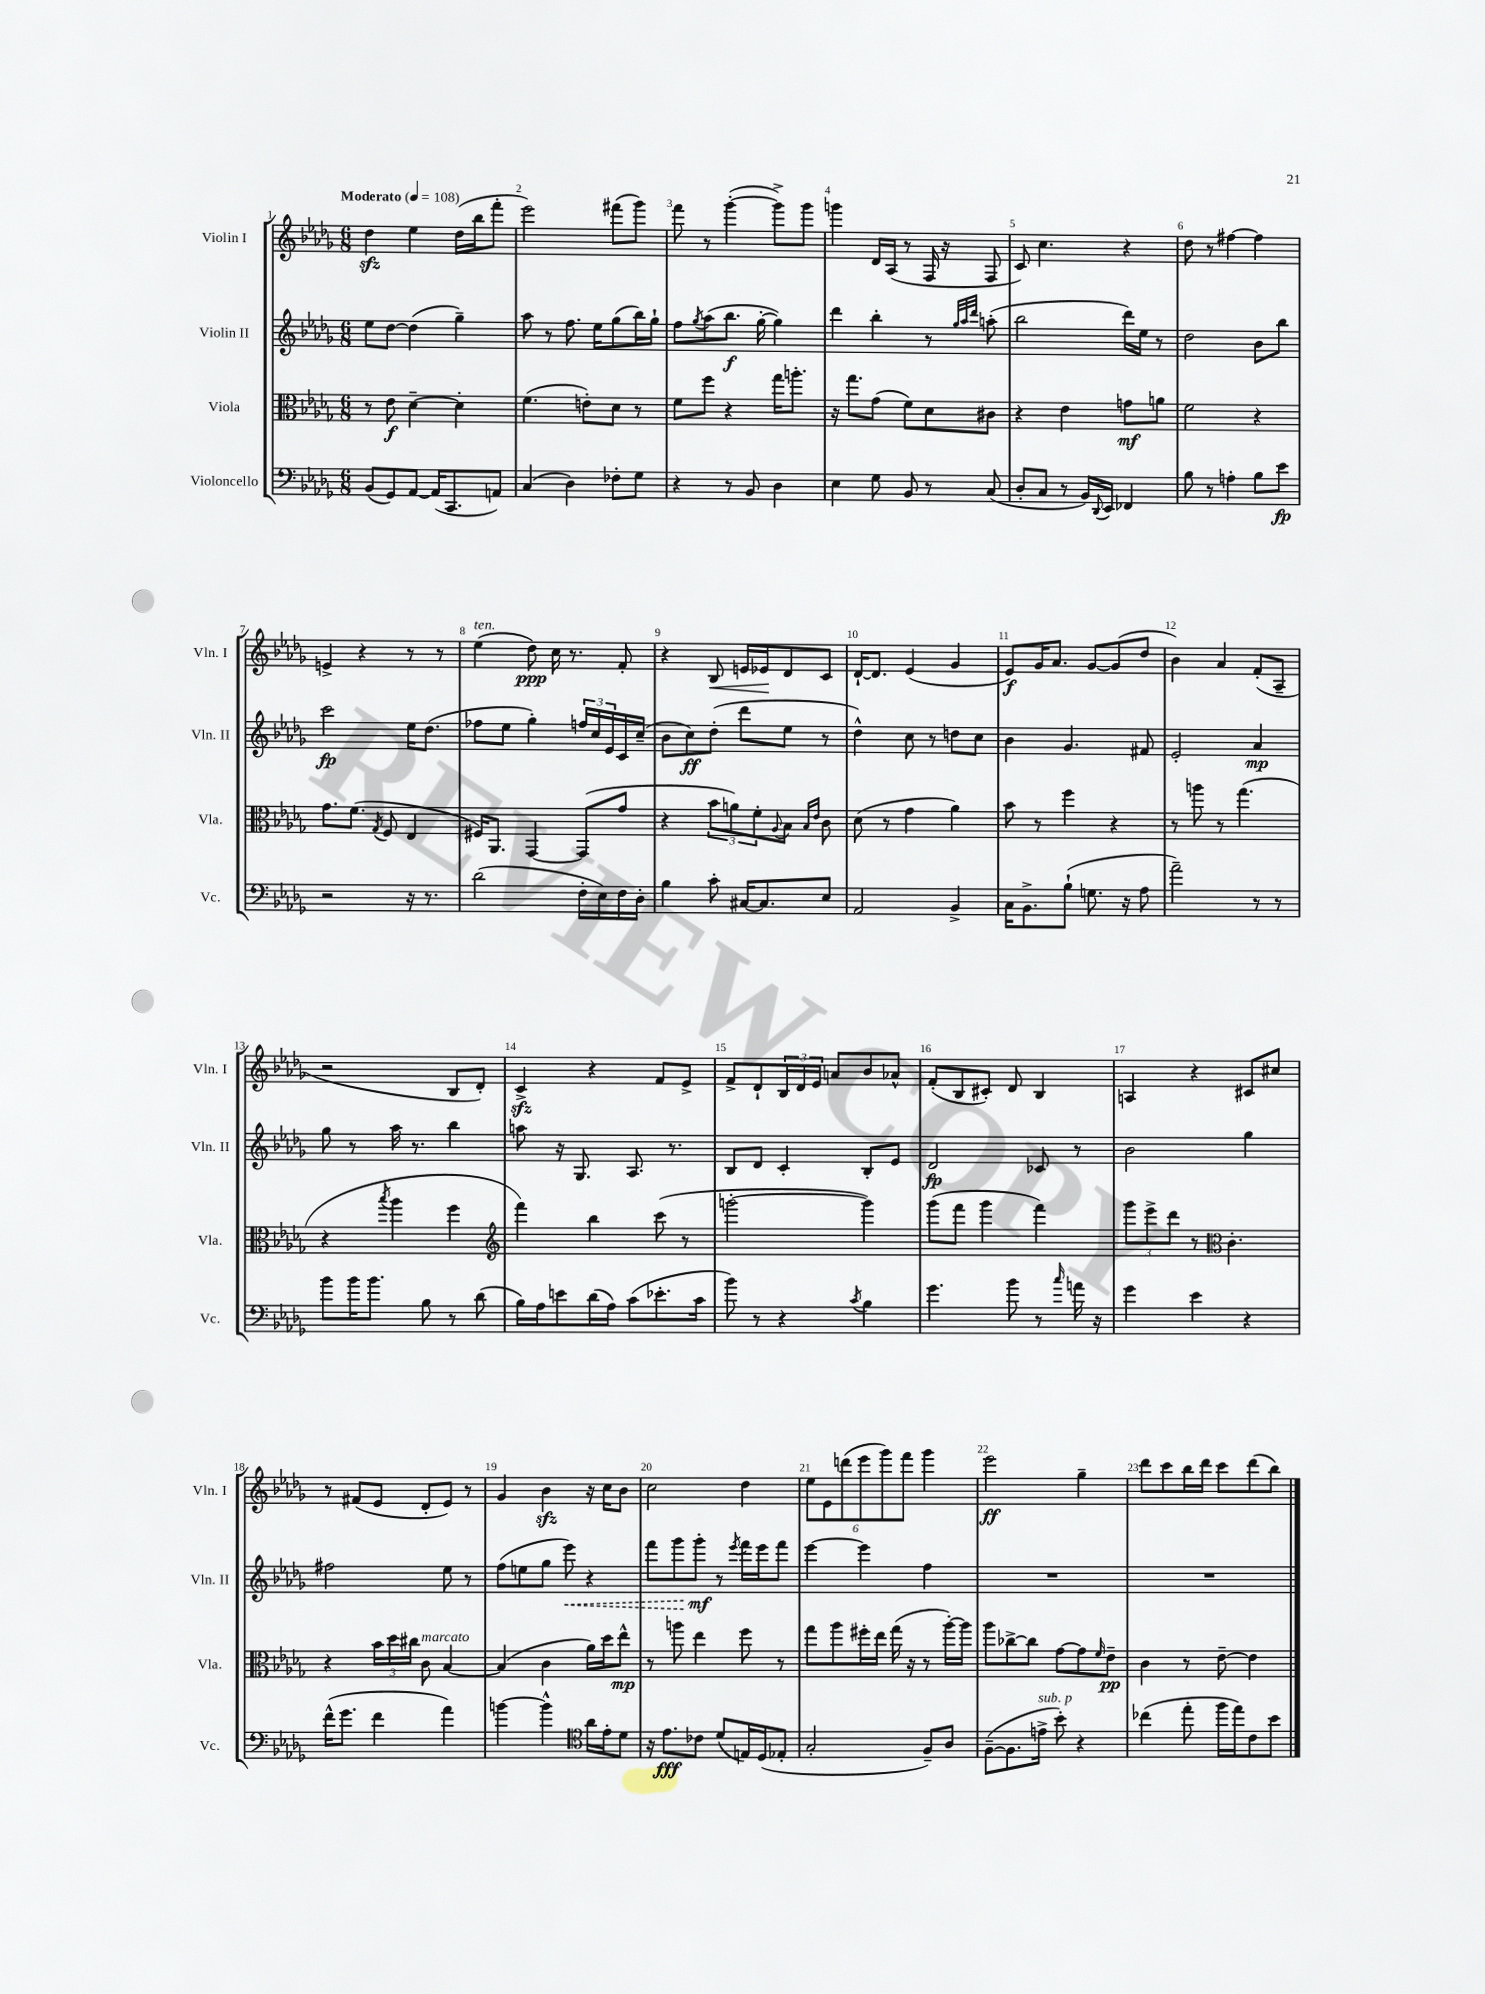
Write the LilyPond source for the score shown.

<<
\new StaffGroup <<
\new Staff = "s0" \with { instrumentName = "Violin I" shortInstrumentName = "Vln. I" } {
    \clef treble \key des \major \numericTimeSignature \time 6/8 \tempo "Moderato" 4 = 108
    des''4\sfz ees''4 des''16( bes''16 f'''8-. |
    ees'''2) fis'''8( ges'''8) |
    f'''8 r8 ges'''4~-.( ges'''8->) ges'''8 |
    g'''4 des'16 aes16( r8 f16 r16 f8 |
    c'8) c''4. r4 |
    des''8 r8 fis''4~ fis''4 |
    e'4-> r4 r8 r8 |
    ees''4^\markup { \italic "ten." }( des''8\ppp) c''16 r8. f'8-. |
    r4 bes8\< e'16 ees'16\! des'8 c'8 |
    des'16~-! des'8. ees'4( ges'4 |
    ees'8\f) ges'16 aes'8. ges'8~ ges'8( des''8 |
    bes'4) aes'4 f'8-.( aes8-- |
    r2 bes8 des'8-.) |
    c'4->\sfz r4 f'8 ees'8-> |
    f'8-> des'8-! \tuplet 3/2 { bes16 des'16 ees'16 } a'8 bes'8 aes'8-^ |
    f'8-.( bes8 cis'8-.) des'8 bes4 |
    a4 r4 cis'8 cis''8 |
    r8 fis'8( ees'8 des'8-. ees'8) r8 |
    ges'4 bes'4\sfz r16 c''16 bes'8 |
    c''2 des''4 |
    \tuplet 6/4 { ees''8 ees'8 d'''8( ees'''8 ges'''8) f'''8 } ges'''4 |
    ees'''2\ff ges''4-- |
    des'''8 c'''8 bes''16 des'''16 c'''8 des'''8( bes''8) \bar "|." |
}
\new Staff = "s1" \with { instrumentName = "Violin II" shortInstrumentName = "Vln. II" } {
    \clef treble \key des \major \numericTimeSignature \time 6/8
    ees''8 des''8~ des''4( ges''4--) |
    aes''8 r8 f''8. ees''16 ges''8( bes''16) ges''16-! |
    f''8 \acciaccatura { ges''8 } aes''8( bes''8.\f ges''16~-. ges''4) |
    des'''4 bes''4-. r8 \grace { ges''32 aes''32 des'''32 } a''8-.( |
    bes''2 des'''16) ees''16 r8 |
    des''2 bes'8 bes''8 |
    c'''2\fp ees''16 des''8.( |
    fes''8 ees''8 ges''4-.) \tuplet 3/2 { f''16 c''16 ees'16 } c'16 c''16--( |
    bes'8 c''8\ff) des''8-.( des'''8 ees''8 r8 |
    des''4-^) c''8 r8 d''8 c''8 |
    bes'4 ges'4. fis'8 |
    ees'2-. aes'4\mp |
    ges''8 r8 aes''16 r8. bes''4 |
    a''8 r16 ges8. aes8. r8. |
    bes8 des'8 c'4-. bes8-. ees'8 |
    des'2\fp ces'8 r8 |
    bes'2 ges''4 |
    fis''2 ees''8 r8 |
    f''8( e''8 ges''8 \once \override Hairpin.style = #'dashed-line ees'''8\<) r4 |
    f'''8 ges'''8 ges'''8-.\mf\! r8 \acciaccatura { ees'''8 } f'''16 ees'''16 f'''8 |
    ees'''4~ ees'''4 f''4 |
    R2. |
    R2. \bar "|." |
}
\new Staff = "s2" \with { instrumentName = "Viola" shortInstrumentName = "Vla." } {
    \clef alto \key des \major \numericTimeSignature \time 6/8
    r8 ees'8\f des'4~-- des'4-. |
    f'4.( e'8-.) des'8 r8 |
    f'8 f''8 r4 ges''16 a''8.-. |
    r16 ges''8. ges'8( f'8) des'8 cis'8 |
    r4 ees'4 g'8\mf a'8 |
    f'2 r4 |
    ges'8. f'8.( \acciaccatura { ges8 } f8 ees4 |
    fis16) aes,8. ges,4~ ges,8( ges'8 |
    r4 \tuplet 3/2 { bes'8 a'8) f'8-. } \appoggiatura { aes8 } bes8 \grace { bes16 ees'16 } c'8 |
    des'8( r8 ges'4 aes'4) |
    bes'8 r8 f''4 r4 |
    r8 a''8 r8 ges''4.( |
    r4 \acciaccatura { bes''8 } aes''4 f''4 |
    \clef treble f'''4) bes''4 c'''8( r8 |
    g'''2~-. g'''4) |
    ges'''8( f'''8 ges'''4 f'''4) |
    \tuplet 3/2 { ges'''8 ees'''8-> des'''8 } r8 \clef alto c'4.-. |
    r4 \tuplet 3/2 { bes'16 des''16 cis''16 } c'8^\markup { \italic "marcato" } bes4~ |
    bes4( c'4 aes'16) des''16 ees''8-^\mp |
    r8 a''8 ees''4 f''8 r8 |
    ges''8 aes''8 fis''16-. ees''16 ges''16( r16 r8 aes''16~-.) aes''16 |
    aes''8 ces''8~-> ces''8 ges'8~ ges'8 \grace { f'16 } ees'8--\pp |
    c'4 r8 ees'8~-- ees'4 \bar "|." |
}
\new Staff = "s3" \with { instrumentName = "Violoncello" shortInstrumentName = "Vc." } {
    \clef bass \key des \major \numericTimeSignature \time 6/8
    bes,8( ges,8) aes,8~ aes,16( c,8. a,8) |
    c4( des4) fes8-. ges8 |
    r4 r8 bes,8 des4 |
    ees4 ges8 bes,8 r8 c8( |
    des8-. c8 r8 bes,16) \appoggiatura { des,8 } ees,16 fes,4 |
    bes8 r8 a4-. bes8 ees'8\fp |
    r2 r16 r8. |
    des'2( f16-. ees16) f16 des16-. |
    bes4 c'8-. cis16~ cis8. ees8 |
    aes,2 bes,4-> |
    c16 bes,8.-> bes8-!( g8. r16 aes8 |
    aes'2--) r8 r8 |
    bes'8 bes'16 bes'8. bes8 r8 des'8( |
    bes16) aes16 e'8 des'16( aes16) c'8( ees'8.-. c'16 |
    bes'8) r8 r4 \acciaccatura { c'8 } bes4 |
    ges'4. bes'8 r8 \grace { c''16 } a'16 r16 |
    ges'4 ees'4 r4 |
    f'16-^( ges'8. f'4 aes'4) |
    b'4~ b'4-^ \clef tenor aes'16 ees'16-. des'8 |
    r16 ees'8.\fff ces'8 des'8( e16) des16( ees8-. |
    ges2-. f8--) aes8 |
    f8~--( f8. e'16->^\markup { \italic "sub. p" } bes'8-.) r4 |
    ces''4( ees''8-. f''16 ees''16) c'8 bes'8 \bar "|." |
}
>>
>>
\layout { \context { \Score \override BarNumber.break-visibility = ##(#f #t #t) barNumberVisibility = #all-bar-numbers-visible } }
